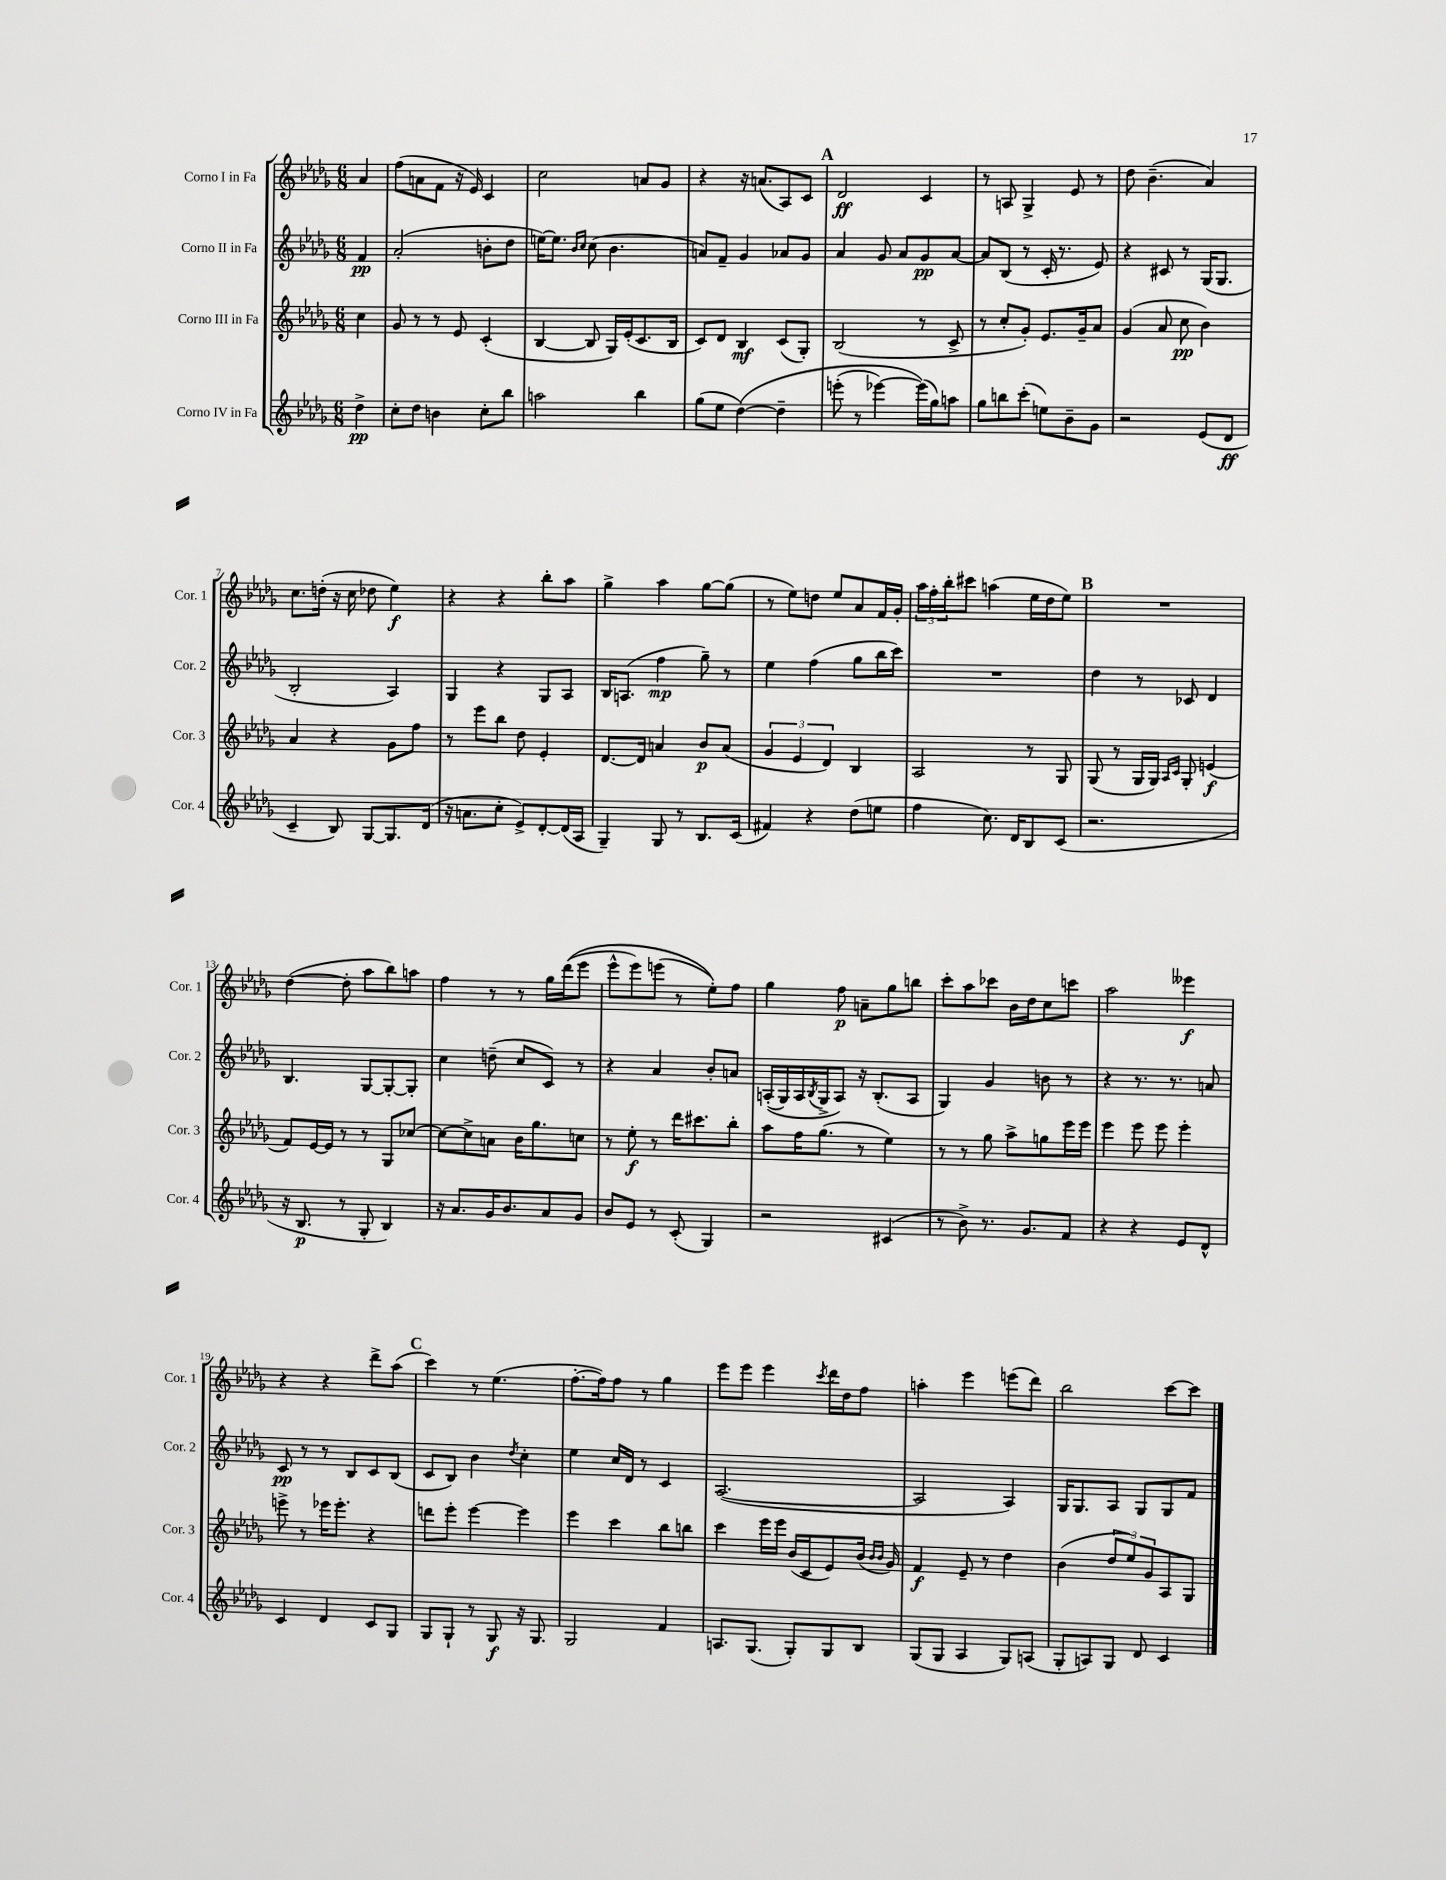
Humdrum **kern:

**kern	**dynam	**kern	**dynam	**kern	**dynam	**kern	**dynam
*part4	*part4	*part3	*part3	*part2	*part2	*part1	*part1
*staff4	*staff4	*staff3	*staff3	*staff2	*staff2	*staff1	*staff1
*I"Corno IV in Fa	*	*I"Corno III in Fa	*	*I"Corno II in Fa	*	*I"Corno I in Fa	*
*I'Cor. 4	*	*I'Cor. 3	*	*I'Cor. 2	*	*I'Cor. 1	*
*clefG2	*	*clefG2	*	*clefG2	*	*clefG2	*
*k[b-e-a-d-g-]	*	*k[b-e-a-d-g-]	*	*k[b-e-a-d-g-]	*	*k[b-e-a-d-g-]	*
*M6/8	*	*M6/8	*	*M6/8	*	*M6/8	*
=	=	=	=	=	=	=	=
4dd-^\	pp	4cc\	.	4f/	pp	4a-/	.
=1	=1	=1	=1	=1	=1	=1	=1
8cc'\L	.	8g-/	.	(2a-'/	.	(8ff\L	.
8dd-\J	.	8r	.	.	.	8an\	.
4bn\	.	8r	.	.	.	8f\J	.
.	.	8e-/	.	.	.	16r	.
.	.	.	.	.	.	16e-/)	.
8cc'\L	.	(4c'/	.	8bn'\L	.	4c/	.
8bb-\J	.	.	.	8dd-\J	.	.	.
=2	=2	=2	=2	=2	=2	=2	=2
2aan\	.	[4B-/	.	[16een\KL)	.	2cc\	.
.	.	.	.	8.ee\J]	.	.	.
.	.	.	.	16qqb-/LL	.	.	.
.	.	.	.	16qqcc/JJ	.	.	.
.	.	8B-/]	.	(8cc\	.	.	.
.	.	16G-/LL)	.	4.b-\	.	.	.
.	.	(16e-'/J	.	.	.	.	.
4bb-\	.	8.c/	.	.	.	8an/L	.
.	.	.	.	.	.	8g-/J	.
.	.	16B-/Jk	.	.	.	.	.
=3	=3	=3	=3	=3	=3	=3	=3
(8gg-\L	.	8c/L)	.	8an/L)	.	4r	.
8ee-\J	.	8d-/J	.	8f~/J	.	.	.
([4dd-\)	.	4B-/	mf	4g-/	.	16r	.
.	.	.	.	.	.	(8.an/L	.
4dd-~\]	.	(8c/L	.	8a-X/L	.	8A-/)	.
.	.	8G-'/J)	.	8g-/J	.	8c/J	.
!!LO:REH:place=s1:t=A
=4	=4	=4	=4	=4	=4	=4	=4
(8eeen'\	.	(2B-/	.	4a-/	.	2d-/	ff
8r	.	.	.	.	.	.	.
[4eee-X\)	.	.	.	8g-/	.	.	.
.	.	.	.	8a-/L	.	.	.
(16eee-\LL])	.	8r	.	8g-/	pp	4c/	.
16gg-\J)	.	.	.	.	.	.	.
8aan\J	.	8c^/	.	[8a-/J	.	.	.
=5	=5	=5	=5	=5	=5	=5	=5
8gg-\L	.	8r	.	8a-/L]	.	8r	.
8bbn\	.	8cc'/L	.	(8B-/J	.	8An/	.
(8ccc'\J	.	8g-'/J)	.	8r	.	4G-^/	.
8een\L)	.	8.e-/L	.	16c'/	.	.	.
.	.	.	.	8.r	.	.	.
8b-~\	.	.	.	.	.	8e-/	.
.	.	16g-~/k	.	.	.	.	.
8g-\J	.	8a-/J	.	8e-/)	.	8r	.
=6	=6	=6	=6	=6	=6	=6	=6
2r	.	(4g-/	.	4r	.	8dd-\	.
.	.	.	.	.	.	(4.b-~\	.
.	.	8a-/	.	8c#X/	.	.	.
.	.	8cc\	pp	8r	.	.	.
(8e-/L	.	4b-\)	.	(16G-/KL	.	4a-/)	.
.	.	.	.	8.G-/J	.	.	.
8d-/J	ff	.	.	.	.	.	.
!!LO:LB:g=z
=7	=7	=7	=7	=7	=7	=7	=7
4c~/	.	4a-/	.	2B-'/	.	8.cc\L	.
.	.	.	.	.	.	(16ddn'\Jk	.
8B-/)	.	4r	.	.	.	16r	.
.	.	.	.	.	.	16cc\	.
[8G-/L	.	.	.	.	.	8dd-X\	.
8.G-/]	.	8g-\L	.	4A-/)	.	4ee-\)	f
.	.	8ff\J	.	.	.	.	.
(16d-/Jk	.	.	.	.	.	.	.
=8	=8	=8	=8	=8	=8	=8	=8
16r	.	8r	.	4G-/	.	4r	.
8.an\L	.	.	.	.	.	.	.
.	.	8eee-\L	.	.	.	.	.
8cc'\J	.	8bb-\J	.	4r	.	4r	.
8e-^/L)	.	8dd-\	.	.	.	.	.
[8d-'/	.	4e-'/	.	8G-/L	.	8bb-'\L	.
(16d-/L]	.	.	.	8A-/J	.	8aa-\J	.
16A-/JJ	.	.	.	.	.	.	.
=9	=9	=9	=9	=9	=9	=9	=9
4G-~/)	.	[8.d-/L	.	16B-/KL	.	4gg-^\	.
.	.	.	.	(8.An/J	.	.	.
.	.	16d-/Jk]	.	.	.	.	.
8G-/	.	4an/	.	4ff\	mp	4aa-\	.
8r	.	.	.	.	.	.	.
8.B-/L	.	8b-/L	p	8gg-~\)	.	[8gg-\L	.
.	.	(8a/J	.	8r	.	(8gg-\J]	.
(16c/Jk	.	.	.	.	.	.	.
=10	=10	=10	=10	=10	=10	=10	=10
4f#X/)	.	6g-/	.	4ee-\	.	8r	.
.	.	.	.	.	.	8ee-\L)	.
.	.	6e-/	.	.	.	.	.
4r	.	.	.	(4ff\	.	8ddn\J	.
.	.	6d-/)	.	.	.	.	.
.	.	.	.	.	.	8ee-/L	.
(8dd-\L	.	4B-/	.	8gg-\L	.	8a-/	.
8een\J	.	.	.	16bb-\L	.	16f/L	.
.	.	.	.	16ccc\JJ)	.	16g-'/JJ	.
=11	=11	=11	=11	=11	=11	=11	=11
4ff\	.	2A-/	.	2.r	.	24aa-\LL	.
.	.	.	.	.	.	24ff'\	.
.	.	.	.	.	.	24bb-'\J	.
.	.	.	.	.	.	8ccc#X\J	.
8.cc\)	.	.	.	.	.	(4aan\	.
16d-/KL	.	.	.	.	.	.	.
8B-/	.	8r	.	.	.	16ee-\LL	.
.	.	.	.	.	.	16dd-\J	.
(8c/J	.	8G-/	.	.	.	8ee-\J)	.
!!LO:REH:place=s1:t=B
=12	=12	=12	=12	=12	=12	=12	=12
2.r	.	(8G-/	.	4dd-\	.	2.r	.
.	.	8r	.	.	.	.	.
.	.	16G-/LL	.	8r	.	.	.
.	.	16G-/JJ)	.	.	.	.	.
.	.	16qqA-/LL	.	.	.	.	.
.	.	16qqc/JJ	.	.	.	.	.
.	.	8G-'/	.	8c-X/	.	.	.
.	.	(4en/	f	4d-/	.	.	.
!!LO:LB:g=z
=13	=13	=13	=13	=13	=13	=13	=13
16r	.	8f/L)	.	4.B-/	.	([4dd-\	.
8.B-/	p	.	.	.	.	.	.
.	.	[16e-/L	.	.	.	.	.
.	.	16e-/JJ]	.	.	.	.	.
8r	.	8r	.	.	.	8dd-'\]	.
8G-'/	.	8r	.	[8G-/L	.	8aa-\L	.
4B-/)	.	8G-/L	.	8G-'/_	.	8bb-\)	.
.	.	[8cc-X/J	.	8G-'/J]	.	8aan\J	.
=14	=14	=14	=14	=14	=14	=14	=14
16r	.	8cc-\L_	.	4cc\	.	4ff\	.
8.a-/L	.	.	.	.	.	.	.
.	.	8cc-^\]	.	.	.	.	.
16g-/K	.	8an\J	.	(8ddn~\	.	8r	.
8.b-/	.	.	.	.	.	.	.
.	.	16b-\KL	.	8cc/L	.	8r	.
.	.	8.gg-\	.	.	.	.	.
8a-/	.	.	.	8c/J)	.	16gg-\LL	.
.	.	.	.	.	.	((16ddd-\J	.
8g-/J	.	8ccn\J	.	8r	.	8eee-\J	.
=15	=15	=15	=15	=15	=15	=15	=15
8b-/L	.	8r	.	4r	.	8eee-^^\L	.
8e-/J	.	8ee-'\	f	.	.	8eee-\)	.
8r	.	8r	.	4a-/	.	(8eeen\J	.
(8c'/	.	16ddd-\KL	.	.	.	8r	.
.	.	8.ccc#X\	.	.	.	.	.
4G-/)	.	.	.	8b-'/L	.	8ee-'\L))	.
.	.	8bb-'\J	.	8an/J	.	8ff\J	.
=16	=16	=16	=16	=16	=16	=16	=16
2r	.	8aa-\L	.	((16An'/LL	.	4gg-\	.
.	.	.	.	16G-/)	.	.	.
.	.	16ff\K	.	16A/	.	.	.
.	.	.	.	8qB-/	.	.	.
.	.	(8.gg-\J	.	16G-^/J	.	.	.
.	.	.	.	8A/J)	.	8ff\	p
.	.	8r	.	16r	.	8an~\L	.
.	.	.	.	(8.B-'/L	.	.	.
(4c#X/	.	4ee-\)	.	.	.	8gg-\	.
.	.	.	.	8A/J	.	8bbn\J	.
=17	=17	=17	=17	=17	=17	=17	=17
8r	.	8r	.	4G-/)	.	8ccc'\L	.
8b-^\)	.	8r	.	.	.	8aa-\	.
8.r	.	8gg-\	.	4g-/	.	8ccc-X\J	.
.	.	8aa-^\L	.	.	.	16b-\LL	.
8.g-/L	.	.	.	.	.	16dd-\J	.
.	.	8ggn\	.	8bn\	.	8cc\	.
8f/J	.	16eee-\L	.	8r	.	8cccn\J	.
.	.	16eee-\JJ	.	.	.	.	.
=18	=18	=18	=18	=18	=18	=18	=18
4r	.	4eee-\	.	4r	.	2aa-\	.
4r	.	8eee-\	.	8.r	.	.	.
.	.	8eee-\	.	.	.	.	.
.	.	.	.	8.r	.	.	.
8e-/L	.	4eee-'\	.	.	.	4eee--X\	f
8d-^^/J	.	.	.	8an/	.	.	.
!!LO:LB:g=z
=19	=19	=19	=19	=19	=19	=19	=19
4c/	.	8eeen^\	.	8c/	pp	4r	.
.	.	8r	.	8r	.	.	.
4d-/	.	16eee-X\KL	.	8r	.	4r	.
.	.	8.eee-'\J	.	.	.	.	.
.	.	.	.	8B-/L	.	.	.
8c/L	.	4r	.	8c/	.	8ddd-^\L	.
8G-/J	.	.	.	(8B-/J	.	(8aa-\J	.
!!LO:REH:place=s1:t=C
=20	=20	=20	=20	=20	=20	=20	=20
8G-/L	.	8dddn\L	.	8c/L	.	4ccc\)	.
8G-`/J	.	8eee-'\J	.	8B-/J)	.	.	.
8r	.	[4eee-\	.	4b-\	.	8r	.
8G-/	f	.	.	.	.	(4.ee-\	.
.	.	.	.	8qdd-/	.	.	.
16r	.	4eee-\]	.	4cc'\	.	.	.
8.G-/	.	.	.	.	.	.	.
=21	=21	=21	=21	=21	=21	=21	=21
2G-/	.	4eee-\	.	4ee-\	.	[8.ff'\L	.
.	.	.	.	.	.	16ff\k])	.
.	.	4ccc\	.	16cc/LL	.	8ff\J	.
.	.	.	.	16d-/JJ	.	.	.
.	.	.	.	8r	.	8r	.
4f/	.	8bb-\L	.	4c/	.	4gg-\	.
.	.	8bbn\J	.	.	.	.	.
=22	=22	=22	=22	=22	=22	=22	=22
8.An/L	.	4ccc\	.	([2.A-/	.	8eee-\L	.
.	.	.	.	.	.	8eee-\J	.
(8.G-/J	.	.	.	.	.	.	.
.	.	16eee-\LL	.	.	.	4eee-\	.
.	.	16eee-\JJ	.	.	.	.	.
8G-'/L)	.	(16b-/LL	.	.	.	.	.
.	.	16c/J	.	.	.	.	.
.	.	.	.	.	.	8qccc/	.
8G-/	.	8e-/)	.	.	.	16ddd-\LL	.
.	.	.	.	.	.	16dd-\J	.
8B-/J	.	(16b-/Jk	.	.	.	8ff\J	.
.	.	16qqb-/LL	.	.	.	.	.
.	.	16qqb-/JJ	.	.	.	.	.
.	.	16g-/)	.	.	.	.	.
=23	=23	=23	=23	=23	=23	=23	=23
(8G-/L	.	4f/	f	2A-/]	.	4aan'\	.
8G-/J	.	.	.	.	.	.	.
4A-/	.	8e-~/	.	.	.	4eee-\	.
.	.	8r	.	.	.	.	.
8G-/L)	.	4dd-\	.	4A-/)	.	(8eeen\L	.
(8An/J	.	.	.	.	.	8ddd-\J)	.
=24	=24	=24	=24	=24	=24	=24	=24
8G-'/L	.	(4b-\	.	16G-/KL	.	2bb-\	.
.	.	.	.	8.G-/	.	.	.
8An/)	.	.	.	.	.	.	.
8G-/J	.	12dd-/L	.	8A-/J	.	.	.
.	.	12ee-/)	.	.	.	.	.
8d-/	.	.	.	8G-/L	.	.	.
.	.	12g-/	.	.	.	.	.
4c/	.	8A-/	.	8G-/	.	[8ccc\L	.
.	.	8G-/J	.	8f/J	.	8ccc\J]	.
==	==	==	==	==	==	==	==
*-	*-	*-	*-	*-	*-	*-	*-
